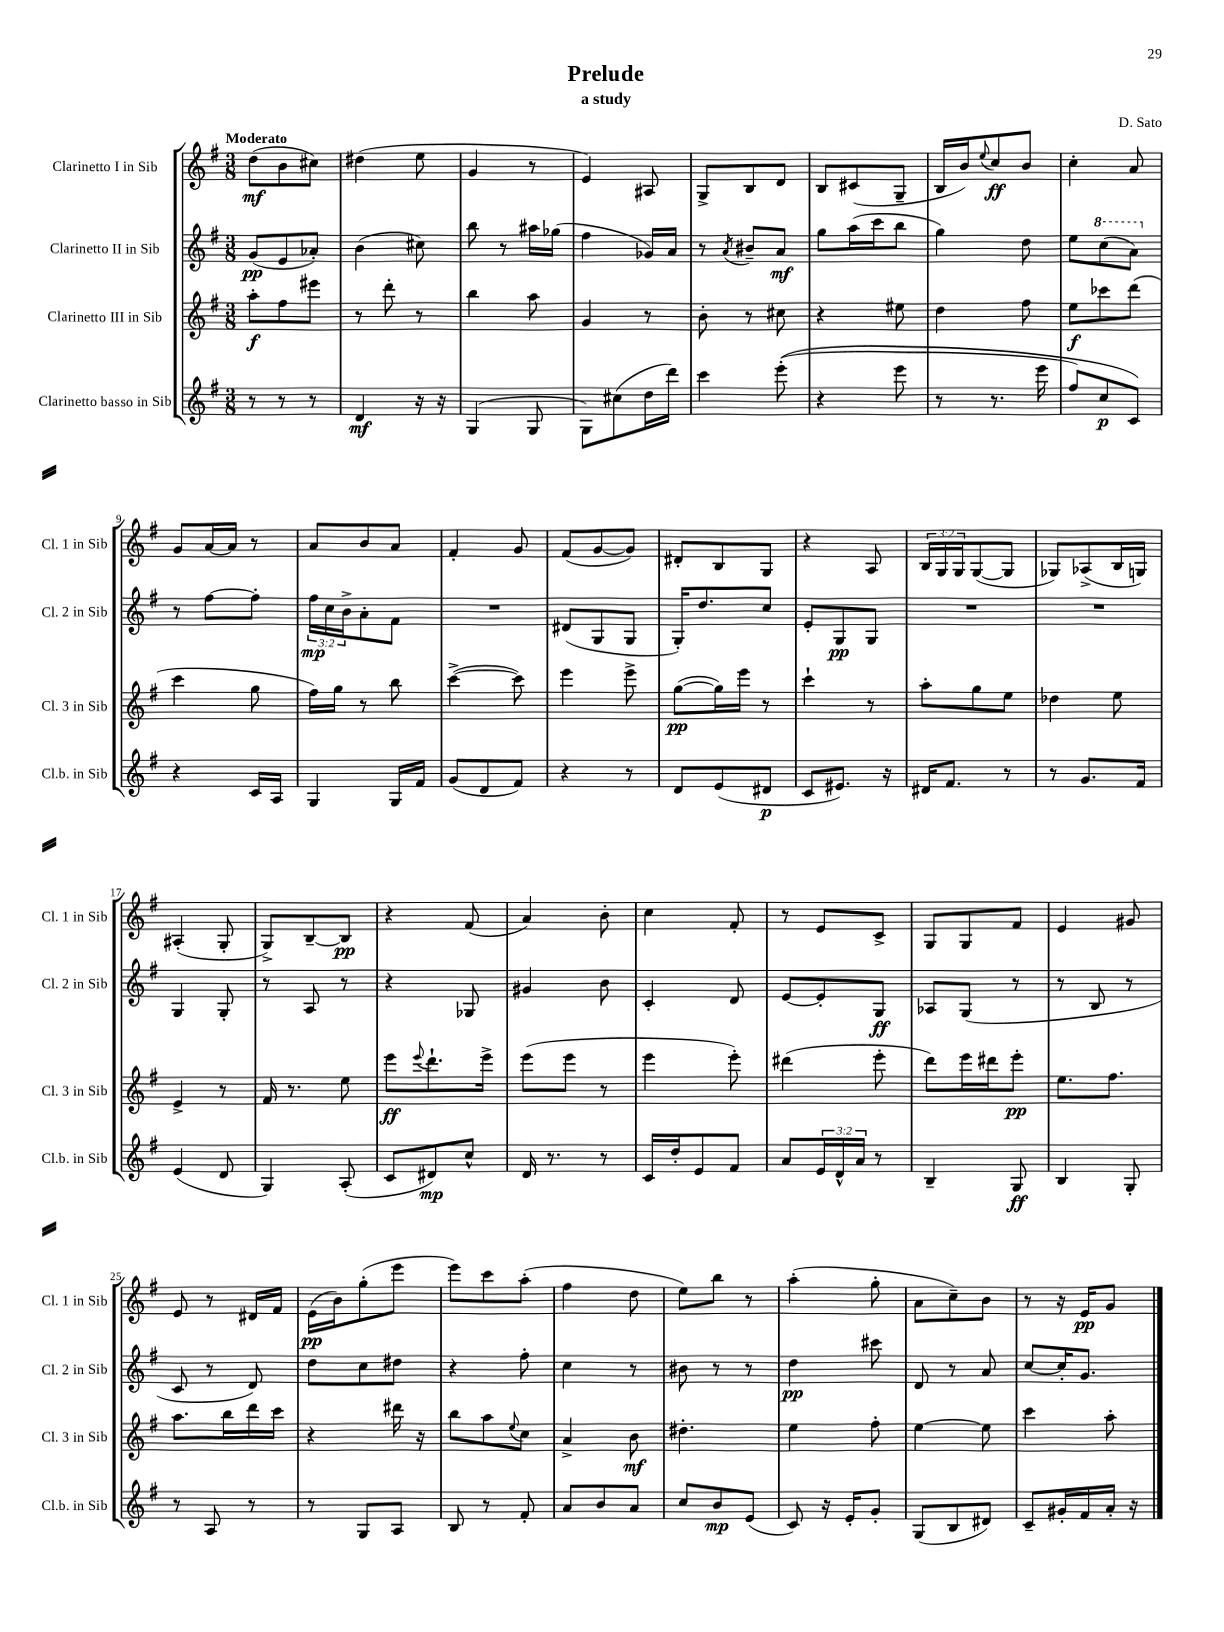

**kern	**kern	**kern	**kern
*staff4	*staff3	*staff2	*staff1
*clefG2	*clefG2	*clefG2	*clefG2
*k[f#]	*k[f#]	*k[f#]	*k[f#]
*M3/8	*M3/8	*M3/8	*M3/8
8r	8aa'	(8g	(8dd
8r	8ff#	8e	8b
8r	8eee#	8a-')	8cc#)
=	=	=	=
4d	8r	(4b	(4dd#
.	8ddd'	.	.
16r	8r	8cc#)	8ee
16r	.	.	.
=	=	=	=
(4G	4bb	8bb	4g
.	.	8r	.
8G	8aa	16aa#	8r
.	.	(16gg-	.
=	=	=	=
8G)	4g	4ff#	4e)
(8cc#	.	.	.
16dd	8r	16g-)	8A#
16ddd)	.	16a	.
=	=	=	=
4ccc	8b'	8r	8G^
.	.	8qa	.
.	8r	8b#~	8B
&((8eee'	8cc#	8a	8d
=	=	=	=
4r	4r	8gg	8B
.	.	(16aa	(8c#
.	.	16ccc	.
8eee	8ee#	8bb	8G~
=	=	=	=
8r	4dd	4gg)	16B
.	.	.	16b)
.	.	.	8qqee
8.r	.	.	8cc
.	8ff#	8dd	8b
16eee	.	.	.
=	=	=	=
8ff#)	8ee	8ee	4cc'
8cc	8ccc-	(8ccc	.
8c&)	(8ddd	8aa)	8a
=	=	=	=
4r	4ccc	8r	8g
.	.	[8ff#	[16a
.	.	.	16a]
16c	8gg	8ff#']	8r
16A	.	.	.
=	=	=	=
4G	16ff#)	24ff#	8a
.	.	24cc	.
.	16gg	.	.
.	.	24b^	.
.	8r	8a'	8b
16G	8bb	8f#	8a
16f#	.	.	.
=	=	=	=
(8g	([4ccc^	4.r	4f#'
8d	.	.	.
8f#)	8ccc])	.	8g
=	=	=	=
4r	4eee	(8d#	(8f#
.	.	8G	[8g
8r	8eee^	8G	8g])
=	=	=	=
8d	([8gg	16G')	8d#'
.	.	8.dd	.
(8e	16gg])	.	8B
.	16eee	.	.
8d#	8r	8cc	8G
=	=	=	=
8c	4ccc`	8e'	4r
8.e#)	.	8G	.
.	8r	8G	8A
16r	.	.	.
=	=	=	=
16d#	8aa'	4.r	24B
.	.	.	24G
8.f#	.	.	.
.	.	.	24G
.	8gg	.	([8G
8r	8ee	.	8G]
=	=	=	=
8r	4dd-	4.r	8G-)
8.g	.	.	(8A-^
.	8ee	.	16B
16f#	.	.	16G)
=	=	=	=
(4e	4e^	4G	(4A#'
8d	8r	8G'	8G'
=	=	=	=
4G)	16f#	8r	8G^)
.	8.r	.	.
.	.	8A	[8B~
(8A'	8ee	8r	8B]
=	=	=	=
8c	8eee	4r	4r
.	8qqeee	.	.
8d#)	8.ddd`	.	.
8cc^^	.	8G-	(8f#
.	16eee^	.	.
=	=	=	=
16d	(8eee	4g#	4a)
8.r	.	.	.
.	8eee	.	.
8r	8r	8b	8b'
=	=	=	=
16c	4eee	4c'	4cc
16dd'	.	.	.
8e	.	.	.
8f#	8eee')	8d	8f#'
=	=	=	=
8a	(4ddd#	[8e	8r
24e	.	8e']	8e
24d^^	.	.	.
24a	.	.	.
8r	8eee'	8G	8c^
=	=	=	=
4B~	8ddd)	8A-	8G
.	16eee	(8G	8G
.	16ddd#	.	.
8G	8eee'	8r	8f#
=	=	=	=
4B	8.ee	8r	4e
.	.	8B	.
.	8.ff#	.	.
8G'	.	8r	8g#
=	=	=	=
8r	8.aa	8c	8e
8A	.	8r	8r
.	16bb	.	.
8r	16ddd	8d)	16d#
.	16ccc	.	16f#
=	=	=	=
8r	4r	8dd	(16e
.	.	.	16b)
8G	.	8cc	(8gg'
8A	16ddd#	8dd#	8eee
.	16r	.	.
=	=	=	=
8B	8bb	4r	8eee)
8r	8aa	.	8ccc
.	8qqee	.	.
8f#'	8cc	8ff#'	(8aa'
=	=	=	=
8a	4a^	4cc	4ff#
8b	.	.	.
8a	8b	8r	8dd
=	=	=	=
8cc	4.dd#'	8b#	8ee)
8b	.	8r	8bb
(8e	.	8r	8r
=	=	=	=
8c)	4ee	4dd	(4aa'
16r	.	.	.
16e'	.	.	.
8g'	8ff#'	8ccc#	8gg'
=	=	=	=
(8G	[4ee	8d	8a
8B	.	8r	8cc~)
8d#)	8ee]	8a	8b
=	=	=	=
8c~	4ccc	[8cc	8r
16g#'	.	16cc']	16r
16f#	.	8.g	16e
16a'	8aa'	.	8g
16r	.	.	.
==	==	==	==
*-	*-	*-	*-
